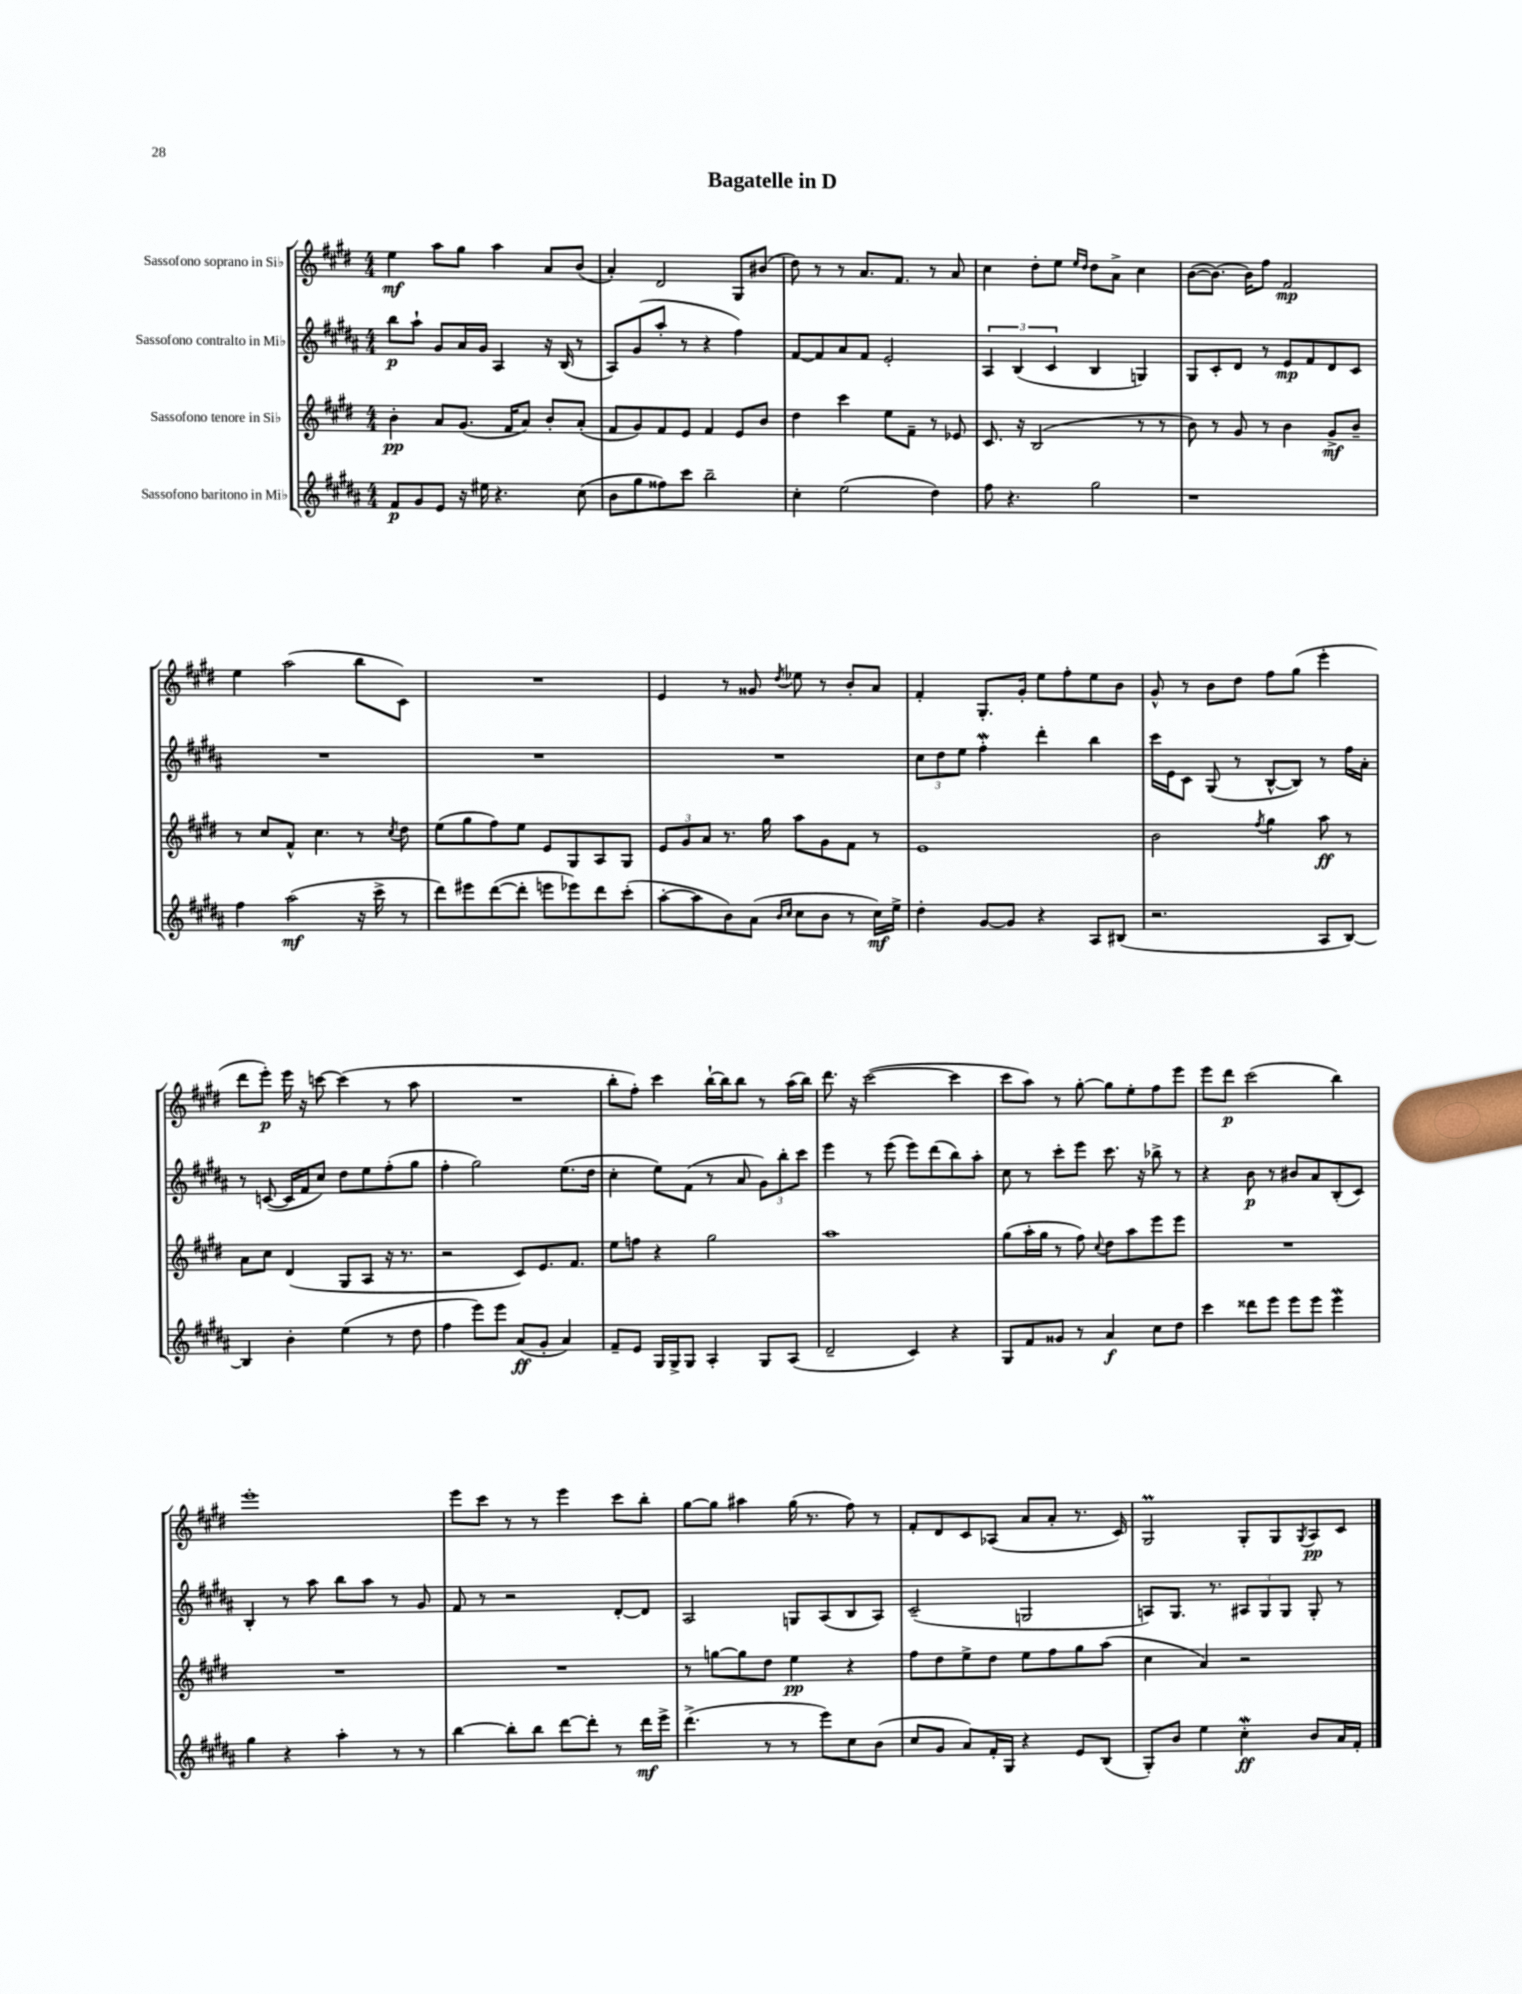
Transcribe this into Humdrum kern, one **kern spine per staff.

**kern	**dynam	**kern	**dynam	**kern	**dynam	**kern	**dynam
*part4	*part4	*part3	*part3	*part2	*part2	*part1	*part1
*staff4	*staff4	*staff3	*staff3	*staff2	*staff2	*staff1	*staff1
*I"Sassofono baritono in Mi♭	*	*I"Sassofono tenore in Si♭	*	*I"Sassofono contralto in Mi♭	*	*I"Sassofono soprano in Si♭	*
*clefG2	*	*clefG2	*	*clefG2	*	*clefG2	*
*k[f#c#g#d#a#]	*	*k[f#c#g#d#]	*	*k[f#c#g#d#a#]	*	*k[f#c#g#d#]	*
*M4/4	*	*M4/4	*	*M4/4	*	*M4/4	*
=1	=1	=1	=1	=1	=1	=1	=1
8f#/L	p	4b'\	pp	8bb\L	p	4ee\	mf
8g#/	.	.	.	8aa#`\J	.	.	.
8e/J	.	8a/L	.	8g#/L	.	8aa\L	.
16r	.	(8.g#/J	.	16a#/L	.	8gg#\J	.
16ee#X\	.	.	.	16g#/JJ	.	.	.
4.r	.	.	.	4A#/	.	4aa\	.
.	.	16f#/KL	.	.	.	.	.
.	.	8a/J)	.	.	.	.	.
.	.	8b'/L	.	16r	.	8a/L	.
.	.	.	.	(16B/	.	.	.
(8cc#\	.	(8a'/J	.	8r	.	(8b/J	.
=2	=2	=2	=2	=2	=2	=2	=2
8b\L	.	8f#/L	.	8A#/L)	.	4a'/)	.
8gg#\	.	8g#/)	.	(8g#/	.	.	.
8ff##X\)	.	8f#/	.	8aa#'/J	.	2d#/	.
8ccc#\J	.	8e/J	.	8r	.	.	.
2bb~\	.	4f#/	.	4r	.	.	.
.	.	8e/L	.	4ff#\)	.	8G#/L	.
.	.	8b/J	.	.	.	(8b#X/J	.
=3	=3	=3	=3	=3	=3	=3	=3
4cc#'\	.	4dd#\	.	[8f#/L	.	8dd#\)	.
.	.	.	.	8f#/]	.	8r	.
(2ee\	.	4ccc#\	.	8a#/	.	8r	.
.	.	.	.	8f#/J	.	8.a/L	.
.	.	8ee\L	.	2e'/	.	.	.
.	.	.	.	.	.	8.f#/J	.
.	.	8f#~\J	.	.	.	.	.
4dd#\)	.	8r	.	.	.	8r	.
.	.	8e-X/	.	.	.	8a/	.
=4	=4	=4	=4	=4	=4	=4	=4
8ff#\	.	8.c#/	.	6A#/	.	4cc#\	.
4.r	.	.	.	.	.	.	.
.	.	.	.	(6B/	.	.	.
.	.	16r	.	.	.	.	.
.	.	(2B/	.	.	.	8dd#'\L	.
.	.	.	.	6c#/	.	.	.
.	.	.	.	.	.	8ee\J	.
.	.	.	.	.	.	16qqee/LL	.
.	.	.	.	.	.	16qqdd#/JJ	.
2gg#\	.	.	.	4B/	.	8dd#\L	.
.	.	.	.	.	.	8a^\J	.
.	.	8r	.	4Gn/)	.	4cc#\	.
.	.	8r	.	.	.	.	.
=5	=5	=5	=5	=5	=5	=5	=5
1r	.	8b\)	.	8G#/L	.	([8b\L	.
.	.	8r	.	8c#'/	.	8.b\J_)	.
.	.	8g#/	.	8d#/J	.	.	.
.	.	.	.	.	.	16b\KL]	.
.	.	8r	.	8r	.	8ff#\J	.
.	.	4b\	.	8e/L	mp	2f#/	mp
.	.	.	.	8f#/	.	.	.
.	.	8g#^/L	mf	8d#/	.	.	.
.	.	8b~/J	.	8c#/J	.	.	.
!!LO:LB:g=z
=6	=6	=6	=6	=6	=6	=6	=6
4ff#\	.	8r	.	1r	.	4ee\	.
.	.	8cc#/L	.	.	.	.	.
(2aa#\	mf	8f#^^/J	.	.	.	(2aa\	.
.	.	4.cc#\	.	.	.	.	.
16r	.	8r	.	.	.	8bb\L	.
16ccc#^\	.	.	.	.	.	.	.
.	.	8qcc#/	.	.	.	.	.
8r	.	8dd#\	.	.	.	8c#\J)	.
=7	=7	=7	=7	=7	=7	=7	=7
8ddd#\L)	.	(8ee\L	.	1r	.	1r	.
8eee#X\	.	8gg#\	.	.	.	.	.
([8ddd#\	.	8ff#\)	.	.	.	.	.
8ddd#'\J]	.	8ee\J	.	.	.	.	.
8eeen\L	.	8e/L	.	.	.	.	.
8eee-X\)	.	8G#/	.	.	.	.	.
8ddd#\	.	8A/	.	.	.	.	.
(8ccc#'\J	.	8G#/J	.	.	.	.	.
=8	=8	=8	=8	=8	=8	=8	=8
[8aa#'\L	.	12e/L	.	1r	.	4e/	.
.	.	12g#/	.	.	.	.	.
8aa#\]	.	.	.	.	.	.	.
.	.	12a/J	.	.	.	.	.
8b\)	.	8.r	.	.	.	8r	.
(8a#\J	.	.	.	.	.	8g##X/	.
.	.	16gg#\	.	.	.	.	.
16qqb/LL	.	.	.	.	.	.	.
16qqcc#/JJ	.	.	.	.	.	8qdd#/	.
8cc#\L	.	8aa\L	.	.	.	8ee-X\	.
8b\J	.	8g#\	.	.	.	8r	.
8r	.	8f#\J	.	.	.	8b'/L	.
16cc#\LL)	mf	8r	.	.	.	8a/J	.
16ee^\JJ	.	.	.	.	.	.	.
=9	=9	=9	=9	=9	=9	=9	=9
4dd#'\	.	1e	.	12cc#\L	.	4f#'/	.
.	.	.	.	12dd#\	.	.	.
.	.	.	.	12ee\J	.	.	.
[8g#/L	.	.	.	4ff#W'\	.	8.G#'/L	.
8g#/J]	.	.	.	.	.	.	.
.	.	.	.	.	.	16g#'/Jk	.
4r	.	.	.	4ddd#'\	.	8ee\L	.
.	.	.	.	.	.	8ff#'\	.
8A#/L	.	.	.	4bb\	.	8ee\	.
(8B#X/J	.	.	.	.	.	8b\J	.
=10	=10	=10	=10	=10	=10	=10	=10
2.r	.	2b\	.	16ccc#\LL	.	8g#^^/	.
.	.	.	.	16e\J	.	.	.
.	.	.	.	8c#\J	.	8r	.
.	.	.	.	(8G#/	.	8b\L	.
.	.	.	.	8r	.	8dd#\J	.
.	.	8qff#/	.	.	.	.	.
.	.	4gg#\	.	[8B^^/L	.	8ff#\L	.
.	.	.	.	8B/J])	.	(8gg#\J	.
8A#/L	.	8aa\	ff	8r	.	4eee'\	.
[8B/J)	.	8r	.	16ff#\LL	.	.	.
.	.	.	.	16a#'\JJ	.	.	.
!!LO:LB:g=z
=11	=11	=11	=11	=11	=11	=11	=11
4B/]	.	8a\L	.	8r	.	8ddd#\L	.
.	.	8cc#\J	.	([8cn/	.	8eee'\J)	p
4b'\	.	(4d#/	.	16c/LL]	.	16eee\	.
.	.	.	.	16f#/J	.	16r	.
.	.	.	.	8cc#/J)	.	[8cccn\	.
(4ee\	.	8G#/L	.	8dd#\L	.	(4ccc\]	.
.	.	8A/J	.	8ee\	.	.	.
8r	.	16r	.	(8ff#'\	.	8r	.
.	.	8.r	.	.	.	.	.
8dd#\	.	.	.	8gg#\J	.	8aa\	.
=12	=12	=12	=12	=12	=12	=12	=12
4ff#\	.	2r	.	4ff#'\	.	1r	.
8eee\L)	.	.	.	2gg#\)	.	.	.
8eee\J	.	.	.	.	.	.	.
(8a#/L	ff	8c#/L)	.	.	.	.	.
8g#'/J	.	8.e/	.	.	.	.	.
4a#/)	.	.	.	(8.ee\L	.	.	.
.	.	8.f#/J	.	.	.	.	.
.	.	.	.	16dd#\Jk	.	.	.
=13	=13	=13	=13	=13	=13	=13	=13
8f#~/L	.	8ee\L	.	4cc#'\	.	8bb'\L	.
8e/J	.	8ffn\J	.	.	.	8ff#'\J)	.
16G#/LL	.	4r	.	8ee\L)	.	4ccc#\	.
16G#^/J	.	.	.	.	.	.	.
8G#/J	.	.	.	(8f#\J	.	.	.
4A#'/	.	2gg#\	.	8r	.	[16bb`\LL	.
.	.	.	.	.	.	16bb\J]	.
.	.	.	.	8a#/	.	8bb\J	.
8G#/L	.	.	.	12g#\L)	.	8r	.
.	.	.	.	12bb'\	.	.	.
(8A#/J	.	.	.	.	.	(16aa\LL	.
.	.	.	.	12ccc#\J	.	.	.
.	.	.	.	.	.	16bb\JJ)	.
=14	=14	=14	=14	=14	=14	=14	=14
2d#~/	.	1aa	.	4eee\	.	8.ddd#\	.
.	.	.	.	.	.	16r	.
.	.	.	.	8r	.	([2ccc#\	.
.	.	.	.	(8eee\	.	.	.
4c#/)	.	.	.	8eee\L)	.	.	.
.	.	.	.	(8ddd#\	.	.	.
4r	.	.	.	8bb\)	.	4ccc#\]	.
.	.	.	.	8aa#'\J	.	.	.
=15	=15	=15	=15	=15	=15	=15	=15
8G#/L	.	(8gg#\L	.	8cc#\	.	8ccc#\L	.
8f#/	.	16aa'\L	.	8r	.	8aa\J)	.
.	.	16gg#\JJ	.	.	.	.	.
8g##X/J	.	8r	.	8ccc#'\L	.	8r	.
8r	.	8ff#\)	.	8eee\J	.	[8gg#'\	.
.	.	8qqcc#/	.	.	.	.	.
4a#/	f	8dd#\L	.	8.ccc#\	.	8gg#\L]	.
.	.	8aa\	.	.	.	8ee'\	.
.	.	.	.	16r	.	.	.
8cc#\L	.	8eee\	.	8bb-X^\	.	8ff#\	.
8dd#\J	.	8eee\J	.	8r	.	8eee\J	.
=16	=16	=16	=16	=16	=16	=16	=16
4ccc#\	.	1r	.	4r	.	8eee\L	.
.	.	.	.	.	.	8ddd#\J	p
8ddd##X\L	.	.	.	8b\	p	(2ccc#\	.
8eee\J	.	.	.	8r	.	.	.
8eee\L	.	.	.	8b#X/L	.	.	.
8eee\J	.	.	.	8a#/	.	.	.
4eeew\	.	.	.	(8B'/	.	4bb\)	.
.	.	.	.	8c#/J)	.	.	.
!!LO:LB:g=z
=17	=17	=17	=17	=17	=17	=17	=17
4gg#\	.	1r	.	4B'/	.	1eee'	.
4r	.	.	.	8r	.	.	.
.	.	.	.	8aa#\	.	.	.
4aa#'\	.	.	.	8bb\L	.	.	.
.	.	.	.	8aa#\J	.	.	.
8r	.	.	.	8r	.	.	.
8r	.	.	.	8g#/	.	.	.
=18	=18	=18	=18	=18	=18	=18	=18
[4bb\	.	1r	.	8f#/	.	8eee\L	.
.	.	.	.	8r	.	8ccc#\J	.
8bb'\L]	.	.	.	2r	.	8r	.
8bb\J	.	.	.	.	.	8r	.
[8ddd#\L	.	.	.	.	.	4eee\	.
8ddd#'\J]	.	.	.	.	.	.	.
8r	.	.	.	[8d#'/L	.	8ccc#\L	.
16ddd#\LL	mf	.	.	8d#/J]	.	8bb'\J	.
16eee^\JJ	.	.	.	.	.	.	.
=19	=19	=19	=19	=19	=19	=19	=19
(4.ddd#^\	.	8r	.	2A#/	.	[8gg#\L	.
.	.	[8ggn\L	.	.	.	8gg#\J]	.
.	.	8gg\]	.	.	.	4aa#X\	.
8r	.	8dd#\J	.	.	.	.	.
8r	.	4ee\	pp	8Gn/L	.	(16gg#\	.
.	.	.	.	.	.	8.r	.
8eee\L)	.	.	.	(8A#/	.	.	.
8cc#\	.	4r	.	8B/	.	8ff#\)	.
(8b\J	.	.	.	8A#/J)	.	8r	.
=20	=20	=20	=20	=20	=20	=20	=20
8cc#/L	.	8ff#\L	.	(2c#~/	.	8f#'/L	.
8g#/J	.	8dd#\	.	.	.	8d#/	.
8a#/L)	.	8ee^\	.	.	.	8c#/	.
16f#'/L	.	8dd#\J	.	.	.	(8A-X/J	.
16G#/JJ	.	.	.	.	.	.	.
4r	.	8ee\L	.	2Gn/	.	8a/L	.
.	.	8ff#\	.	.	.	8a'/J	.
8e/L	.	8gg#\	.	.	.	8.r	.
(8B/J	.	(8aa\J	.	.	.	.	.
.	.	.	.	.	.	16c#/)	.
=21	=21	=21	=21	=21	=21	=21	=21
8G#'/L)	.	4cc#\	.	8An/L)	.	2G#m/	.
8b/J	.	.	.	8.G#/J	.	.	.
4ee\	.	4a/)	.	.	.	.	.
.	.	.	.	8.r	.	.	.
4cc#W'\	ff	2r	.	12A#X/L	.	8G#'/L	.
.	.	.	.	12G#/	.	.	.
.	.	.	.	.	.	8G#/	.
.	.	.	.	12G#/J	.	.	.
.	.	.	.	.	.	8qG#/	.
8b/L	.	.	.	8G#'/	.	8A/	pp
16a#/L	.	.	.	8r	.	8c#/J	.
16f#'/JJ	.	.	.	.	.	.	.
==	==	==	==	==	==	==	==
*-	*-	*-	*-	*-	*-	*-	*-
